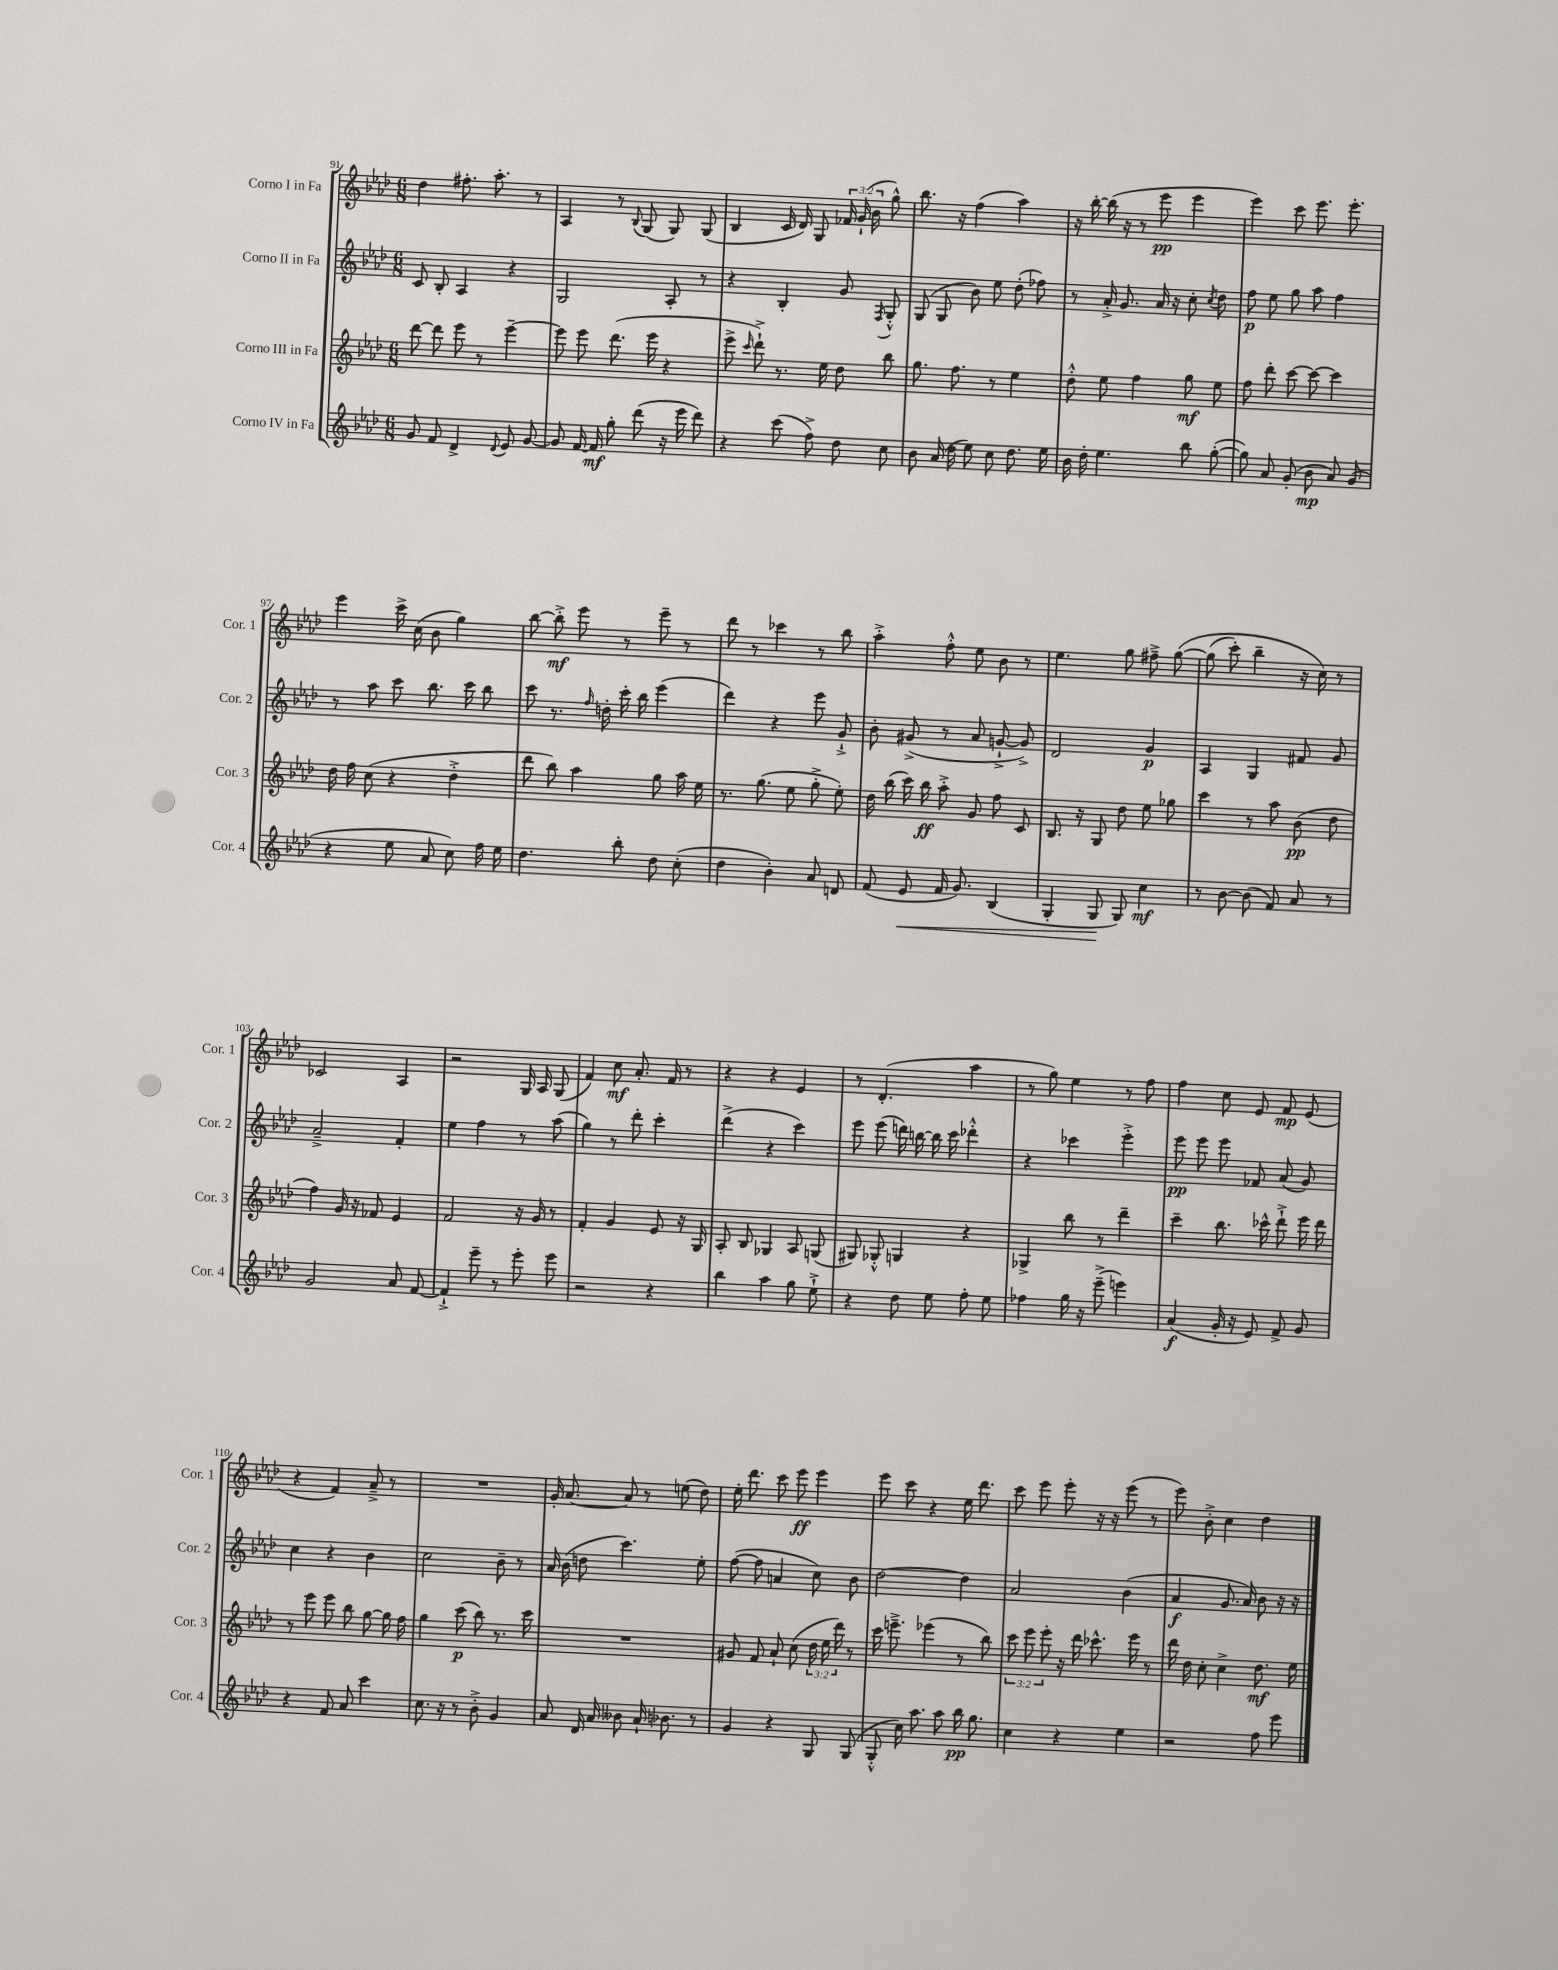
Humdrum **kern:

**kern	**dynam	**kern	**dynam	**kern	**dynam	**kern	**dynam
*part4	*part4	*part3	*part3	*part2	*part2	*part1	*part1
*staff4	*staff4	*staff3	*staff3	*staff2	*staff2	*staff1	*staff1
*I"Corno IV in Fa	*	*I"Corno III in Fa	*	*I"Corno II in Fa	*	*I"Corno I in Fa	*
*I'Cor. 4	*	*I'Cor. 3	*	*I'Cor. 2	*	*I'Cor. 1	*
*clefG2	*	*clefG2	*	*clefG2	*	*clefG2	*
*k[b-e-a-d-]	*	*k[b-e-a-d-]	*	*k[b-e-a-d-]	*	*k[b-e-a-d-]	*
*M6/8	*	*M6/8	*	*M6/8	*	*M6/8	*
=91	=91	=91	=91	=91	=91	=91	=91
8g/	.	[8ddd-\	.	8c/	.	4dd-\	.
8f/	.	8ddd-\]	.	8B-'/	.	.	.
4d-^/	.	8eee-\	.	4A-/	.	8.ff#X'\	.
.	.	8r	.	.	.	.	.
.	.	.	.	.	.	8.aa-'\	.
8qqd-/	.	.	.	.	.	.	.
8e-/	.	[4eee-~\	.	4r	.	.	.
[8g/	.	.	.	.	.	8r	.
=92	=92	=92	=92	=92	=92	=92	=92
8g/]	.	8eee-\]	.	2G/	.	4A-/	.
[16f/	.	8eee-\	.	.	.	.	.
16f/]	mf	.	.	.	.	.	.
8gg'\	.	(8.ddd-\	.	.	.	8r	.
.	.	.	.	.	.	8qqB-/	.
(8ddd-\	.	.	.	.	.	(8G/	.
.	.	16eee-\	.	.	.	.	.
16r	.	4r	.	8A-'/	.	8G/)	.
16eee-\	.	.	.	.	.	.	.
8ddd-\)	.	.	.	8r	.	(8G/	.
=93	=93	=93	=93	=93	=93	=93	=93
4r	.	8eee-^\	.	4r	.	4B-/	.
.	.	16qqccc/	.	.	.	.	.
.	.	8ddd-`^\)	.	.	.	.	.
(8ccc\	.	8.r	.	4B-'/	.	16c/	.
.	.	.	.	.	.	16d-/)	.
8ff^\)	.	.	.	.	.	8G/	.
.	.	16ee-\	.	.	.	.	.
8dd-\	.	8dd-\	.	8g/	.	24f-X/	.
.	.	.	.	.	.	(24g`/	.
.	.	.	.	.	.	24b-\	.
.	.	.	.	8qF/	.	.	.
8cc\	.	8bb-\	.	8G'^^/	.	8gg^^\)	.
=94	=94	=94	=94	=94	=94	=94	=94
8b-\	.	8.gg\	.	(8G/	.	8.bb-\	.
(16a-/	.	.	.	8G/	.	.	.
16dd-\	.	8.ff\	.	.	.	16r	.
8ee-\)	.	.	.	8b-\)	.	(4ff\	.
8cc\	.	8r	.	8ee-\	.	.	.
8.dd-\	.	4ee-\	.	(8dd-'\	.	4aa-\)	.
.	.	.	.	8ff-X\)	.	.	.
16ee-\	.	.	.	.	.	.	.
=95	=95	=95	=95	=95	=95	=95	=95
16b-\	.	8dd-'^^\	.	8r	.	16r	.
16dd-'\	.	.	.	.	.	[16bb-'\	.
4.ee-\	.	8ee-\	.	16a-'^/	.	(16bb-\]	.
.	.	.	.	8.g/	.	16r	.
.	.	4ff\	.	.	.	8r	.
.	.	.	.	16a-/	.	8eee-\	pp
.	.	.	.	16r	.	.	.
8bb-\	.	8gg\	mf	8cc'\	.	4eee-\	.
.	.	.	.	8qcc/	.	.	.
([8gg'\	.	8ee-\	.	8dd-\	.	.	.
=96	=96	=96	=96	=96	=96	=96	=96
8gg\])	.	8ff\	.	8ff\	p	4eee-\)	.
8a-/	.	8ddd-'\	.	8ee-\	.	.	.
(8g'/	.	[8ccc\	.	8gg\	.	8ccc\	.
8b-\	mp	8ccc\_	.	8aa-\	.	8.eee-\	.
8a-/)	.	4ccc\]	.	4ff\	.	.	.
.	.	.	.	.	.	8.eee-'\	.
(8g/	.	.	.	.	.	.	.
!!LO:LB:g=z
=97	=97	=97	=97	=97	=97	=97	=97
4r	.	16dd-\	.	8r	.	4eee-\	.
.	.	16ff\	.	.	.	.	.
.	.	(8cc\	.	8aa-\	.	.	.
8ee-\	.	4r	.	8ccc\	.	16ccc^\	.
.	.	.	.	.	.	(16cc\	.
8a-/	.	.	.	8.bb-\	.	8b-\	.
8cc\)	.	4dd-'^\	.	.	.	4gg\)	.
.	.	.	.	16ccc\	.	.	.
16ff\	.	.	.	8bb-\	.	.	.
16ee-\	.	.	.	.	.	.	.
=98	=98	=98	=98	=98	=98	=98	=98
4.dd-\	.	8ddd-\	.	8ccc\	.	[8bb-\	.
.	.	8bb-\)	.	8.r	.	8bb-'^\]	mf
.	.	4aa-\	.	.	.	8eee-\	.
.	.	.	.	16qqff/	.	.	.
.	.	.	.	16ddn'\	.	.	.
8bb-'\	.	.	.	16ccc'\	.	8r	.
.	.	.	.	16bb-\	.	.	.
8dd-\	.	8gg\	.	(4eee-\	.	8eee-~\	.
(8cc'\	.	16aa-\	.	.	.	8r	.
.	.	16ee-\	.	.	.	.	.
=99	=99	=99	=99	=99	=99	=99	=99
4dd-\	.	8.r	.	4ddd-\)	.	8ddd-\	.
.	.	.	.	.	.	8r	.
.	.	(8.gg\	.	.	.	.	.
4b-'\)	.	.	.	4r	.	4ccc-X\	.
.	.	8ee-\	.	.	.	.	.
8a-/	.	8gg'^\	.	8eee-\	.	8r	.
8dn/	.	8ee-'\)	.	8g`^/	.	8bb-\	.
=100	=100	=100	=100	=100	=100	=100	=100
(8f/	.	16dd-\	.	8b-'\	.	4aa-'^\	.
.	.	(16bb-\	.	.	.	.	.
!	!LO:HP:b	!	!	!	!	!	!
8e-/	<	16ccc\)	.	(8g#X^/	.	.	.
.	.	16bb-\	ff	.	.	.	.
16f/	.	8aa-'^\	.	8r	.	8ff'^^\	.
8.g/)	.	.	.	.	.	.	.
.	.	8g/	.	8a-/	.	8ee-\	.
(4B-/	.	8ff\	.	[8gn`^/	.	8b-\	.
.	.	8c/	.	8g^/])	.	8r	.
=101	=101	=101	=101	=101	=101	=101	=101
4G'/	.	8.B-/	.	2d-/	.	4.ee-\	.
.	.	16r	.	.	.	.	.
8G/	.	8G/	.	.	.	.	.
8G/)	[	8dd-\	.	.	.	8gg\	.
4cc\	mf	8ee-\	.	4g/	p	8ff#X~^\	.
.	.	8gg-X\	.	.	.	([8gg\	.
=102	=102	=102	=102	=102	=102	=102	=102
8r	.	4ccc\	.	4A-/	.	(8gg\]	.
[8b-\	.	.	.	.	.	8ccc'\)	.
(8b-\]	.	8r	.	4G/	.	4bb-~\	.
8f/)	.	8aa-\	.	.	.	.	.
8a-/	.	(8b-\	pp	8f#X/	.	16r	.
.	.	.	.	.	.	16cc\)	.
8r	.	8dd-\	.	8g/	.	8r	.
!!LO:LB:g=z
=103	=103	=103	=103	=103	=103	=103	=103
2g/	.	4ff\)	.	2a-~^/	.	2c-X/	.
.	.	16g/	.	.	.	.	.
.	.	16r	.	.	.	.	.
.	.	8f-X/	.	.	.	.	.
8a-/	.	4e-/	.	4f'/	.	4A-/	.
[8f/	.	.	.	.	.	.	.
=104	=104	=104	=104	=104	=104	=104	=104
4f`^/]	.	2f/	.	4ee-\	.	2r	.
8eee-~\	.	.	.	4ff\	.	.	.
8r	.	.	.	.	.	.	.
8eee-'\	.	16r	.	8r	.	16G/	.
.	.	16g/	.	.	.	16A-/	.
8eee-\	.	8r	.	(8aa-\	.	(8G/	.
=105	=105	=105	=105	=105	=105	=105	=105
2r	.	4f'/	.	4gg\)	.	4f/)	.
.	.	4g/	.	8r	.	8cc\	mf
.	.	.	.	8ddd-'\	.	8.a-'/	.
4r	.	8e-/	.	4ccc'\	.	.	.
.	.	.	.	.	.	16f/	.
.	.	16r	.	.	.	8r	.
.	.	16G/	.	.	.	.	.
=106	=106	=106	=106	=106	=106	=106	=106
4bb-\	.	8A-'/	.	(4ddd-^\	.	4r	.
.	.	8B-/	.	.	.	.	.
4aa-\	.	4G-X/	.	4r	.	4r	.
8gg\	.	8A-/	.	4ccc\)	.	4e-/	.
8ee-`^\	.	(8Gn/	.	.	.	.	.
=107	=107	=107	=107	=107	=107	=107	=107
4r	.	8G#X/)	.	8eee-\	.	8r	.
.	.	8G-X'^^/	.	(8eee-\	.	(4.d-'/	.
8dd-\	.	4Gn/	.	16dddn\)	.	.	.
.	.	.	.	[16bbn\	.	.	.
8ee-\	.	.	.	16bb\]	.	.	.
.	.	.	.	16ccc\	.	.	.
8ff'\	.	4r	.	4ddd-X'^^\	.	4aa-\	.
8ee-\	.	.	.	.	.	.	.
=108	=108	=108	=108	=108	=108	=108	=108
4ff-X\	.	4G-X^/	.	4r	.	8r	.
.	.	.	.	.	.	8gg\)	.
16gg\	.	8bb-\	.	4ccc-X\	.	4ee-\	.
16r	.	.	.	.	.	.	.
(8eee-~^\	.	8r	.	.	.	.	.
4eeen\)	.	4ddd-~\	.	4eee-'^\	.	8r	.
.	.	.	.	.	.	8ff\	.
=109	=109	=109	=109	=109	=109	=109	=109
(4a-/	f	4ccc~\	.	8eee-\	pp	4ff\	.
.	.	.	.	8eee-\	.	.	.
16g'/	.	8.bb-\	.	8eee-\	.	8cc\	.
16r	.	.	.	.	.	.	.
8e-/)	.	.	.	8f-X/	.	8e-/	.
.	.	16ccc-X^^\	.	.	.	.	.
8f^/	.	8ddd-`^\	.	(8a-/	.	8f/	mp
8g/	.	16eee-\	.	8g/)	.	(8e-/	.
.	.	16ddd-\	.	.	.	.	.
!!LO:LB:g=z
=110	=110	=110	=110	=110	=110	=110	=110
4r	.	8r	.	4cc\	.	4r	.
.	.	8eee-\	.	.	.	.	.
8f/	.	8eee-\	.	4r	.	4f/)	.
8a-/	.	8bb-\	.	.	.	.	.
4ccc\	.	[8gg\	.	4b-\	.	8a-~^/	.
.	.	16gg\]	.	.	.	8r	.
.	.	16ff\	.	.	.	.	.
=111	=111	=111	=111	=111	=111	=111	=111
8.cc\	.	4gg\	.	2cc\	.	2.r	.
16r	.	.	.	.	.	.	.
8r	.	(8ccc\	p	.	.	.	.
8b-'^\	.	8bb-\)	.	.	.	.	.
4g/	.	8.r	.	8b-~\	.	.	.
.	.	.	.	8r	.	.	.
.	.	16ccc\	.	.	.	.	.
=112	=112	=112	=112	=112	=112	=112	=112
8a-/	.	2.r	.	16a-/	.	16g'/	.
.	.	.	.	(16b-\	.	[8.a-/	.
16d-/	.	.	.	8ddn\	.	.	.
16a-/	.	.	.	.	.	.	.
8b--X\	.	.	.	4.ccc\)	.	8a-/]	.
16a-`/	.	.	.	.	.	8r	.
8.b-X\	.	.	.	.	.	.	.
.	.	.	.	.	.	(8een\	.
8r	.	.	.	8ee-'\	.	8dd-\)	.
=113	=113	=113	=113	=113	=113	=113	=113
4g/	.	8g#X/	.	([8ff\	.	16ee-'\	.
.	.	.	.	.	.	8.ddd-\	.
.	.	8f/	.	8ff\]	.	.	.
4r	.	8a-`/	.	4an/	.	8ccc\	.
.	.	(8cc\	.	.	.	8eee-\	ff
8G/	.	24dd-\	.	8cc\)	.	4eee-\	.
.	.	24ee-\	.	.	.	.	.
.	.	24ddd-\)	.	.	.	.	.
(8G/	.	8r	.	8b-\	.	.	.
=114	=114	=114	=114	=114	=114	=114	=114
8G'^^/	.	16ccc\	.	[2dd-\	.	8eee-\	.
.	.	8.eeen~^\	.	.	.	.	.
16cc\)	.	.	.	.	.	8ccc\	.
8.aa-\	.	.	.	.	.	.	.
.	.	(4eee-X\	.	.	.	4r	.
8aa-\	.	.	.	.	.	.	.
16bb-\	pp	8r	.	4dd-\]	.	16ee-\	.
8.gg\	.	.	.	.	.	8.ddd-\	.
.	.	8bb-\)	.	.	.	.	.
=115	=115	=115	=115	=115	=115	=115	=115
4cc\	.	12ccc\	.	2a-/	.	8ccc\	.
.	.	12eee-\	.	.	.	.	.
.	.	.	.	.	.	8eee-\	.
.	.	12eee-'\	.	.	.	.	.
4r	.	16r	.	.	.	8eee-'\	.
.	.	16ddd-\	.	.	.	.	.
.	.	8.ccc-X^^\	.	.	.	16r	.
.	.	.	.	.	.	16r	.
4ee-\	.	.	.	(4b-\	.	(8eee-\	.
.	.	16eee-\	.	.	.	.	.
.	.	8r	.	.	.	8r	.
=116	=116	=116	=116	=116	=116	=116	=116
2r	.	16ddd-\	.	4a-/	f	8eee-\)	.
.	.	16dd-\	.	.	.	.	.
.	.	8cc'\	.	.	.	8b-'^\	.
.	.	4cc^\	.	8.g/	.	4cc\	.
.	.	.	.	16a-/)	.	.	.
8ff\	.	8.dd-\	mf	8b-\	.	4dd-\	.
8eee-\	.	.	.	16r	.	.	.
.	.	16ee-\	.	16r	.	.	.
==	==	==	==	==	==	==	==
*-	*-	*-	*-	*-	*-	*-	*-
